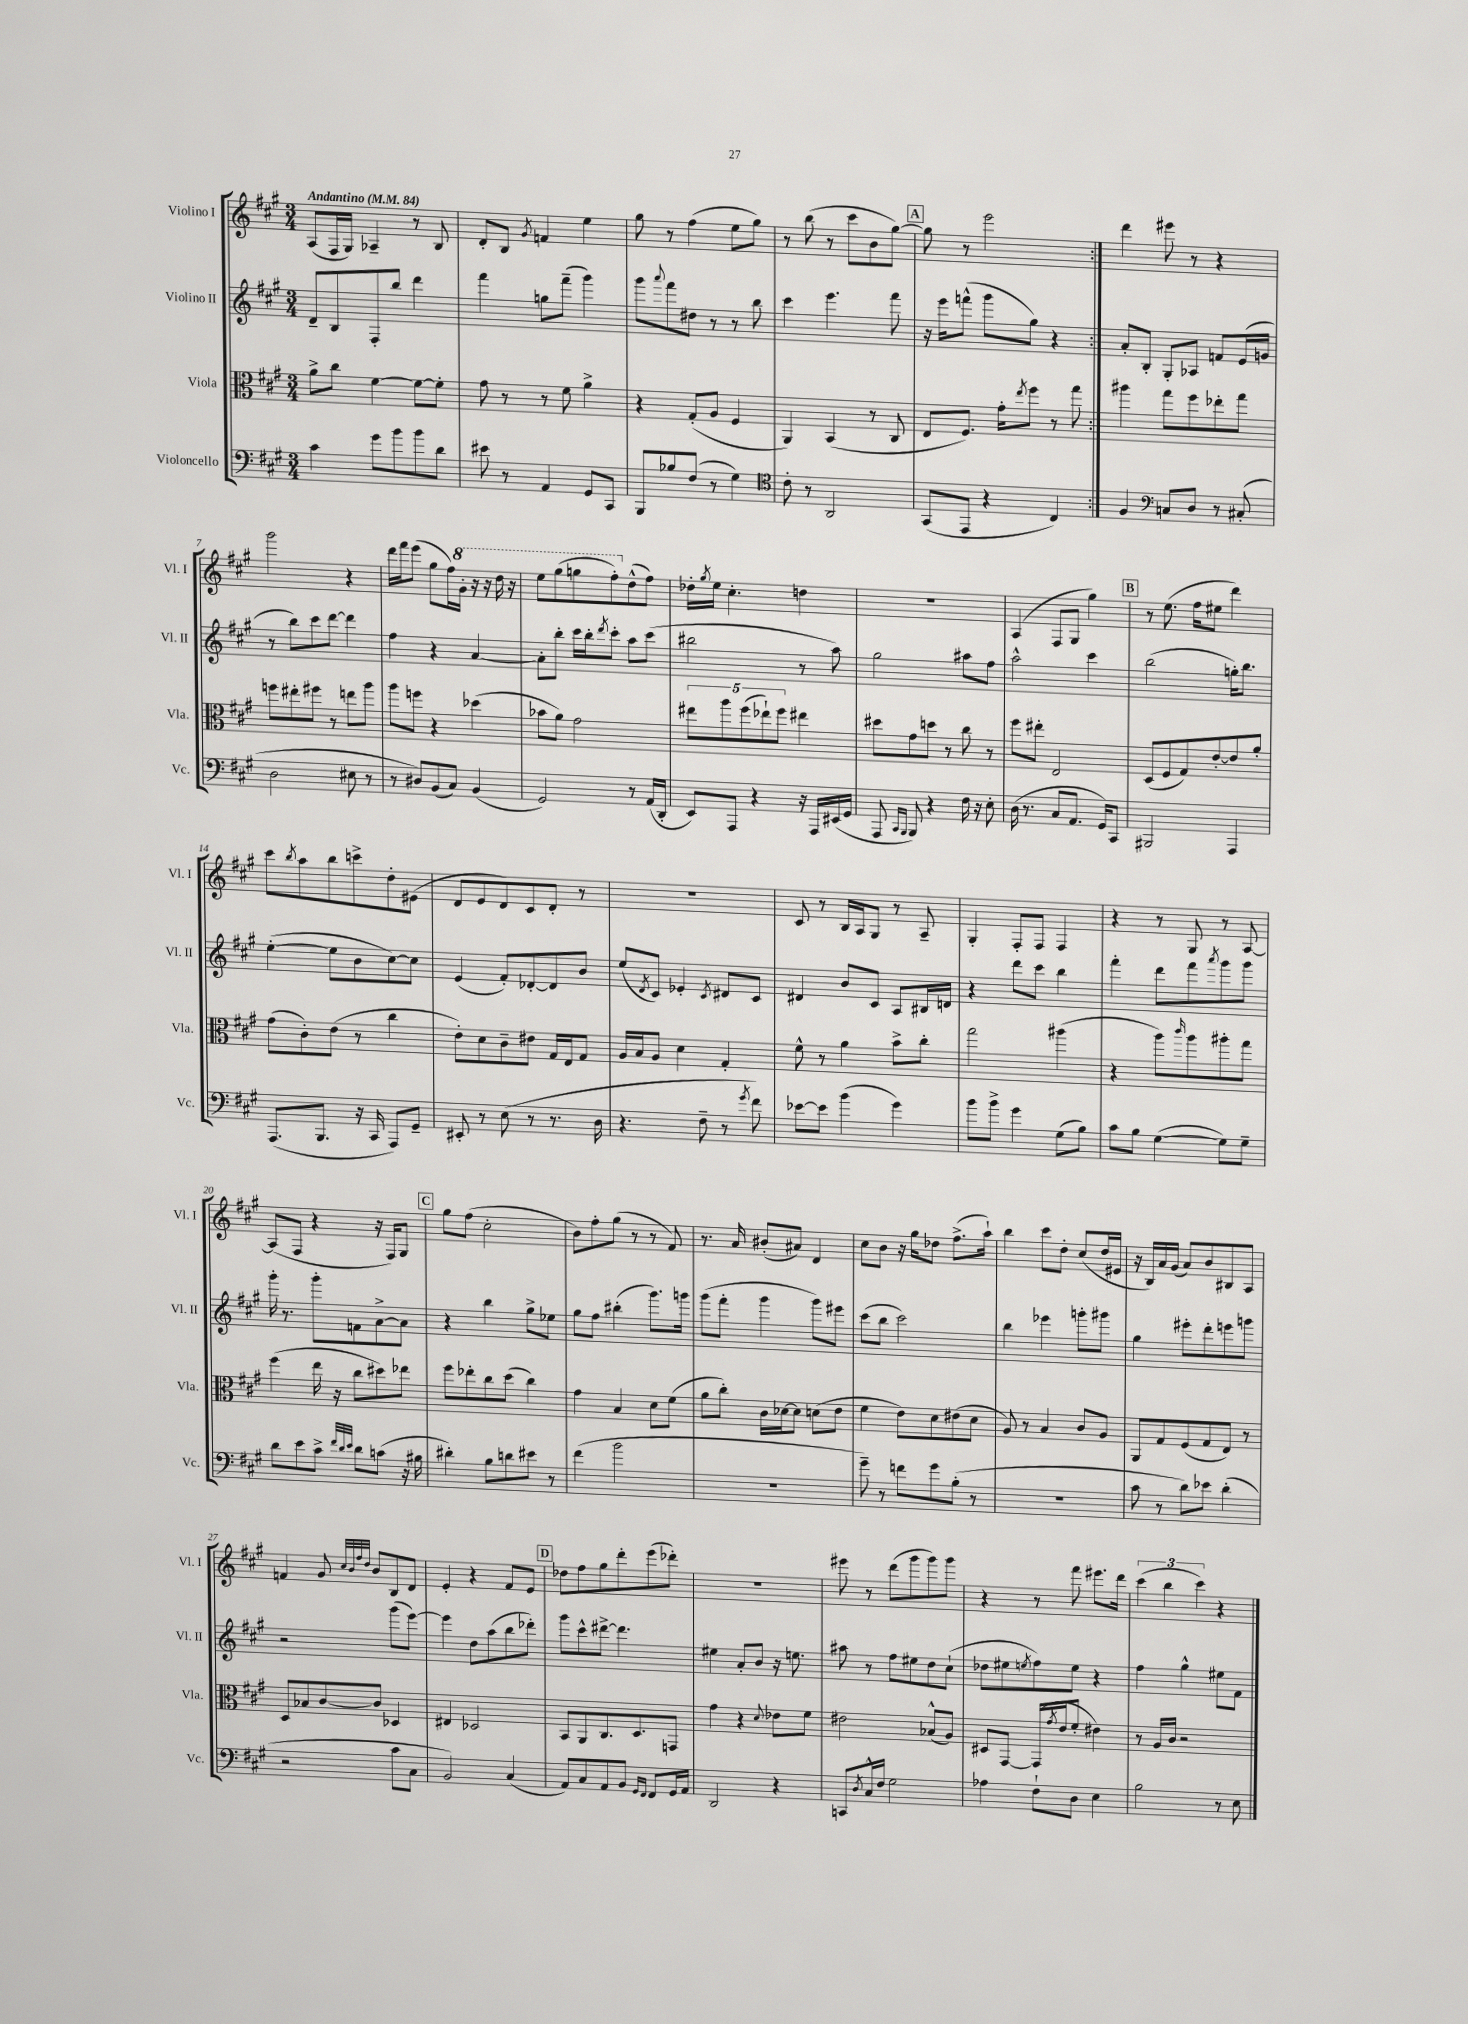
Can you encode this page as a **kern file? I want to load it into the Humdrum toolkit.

**kern	**kern	**kern	**kern
*staff4	*staff3	*staff2	*staff1
*clefF4	*clefC3	*clefG2	*clefG2
*k[f#c#g#]	*k[f#c#g#]	*k[f#c#g#]	*k[f#c#g#]
*M3/4	*M3/4	*M3/4	*M3/4
*MM84	*MM84	*MM84	*MM84
4c#	8a^	8d~	(8A
.	8cc#	8B	16F#
.	.	.	16G#)
8g#	[4f#	8F#'	4A-~
8b	.	8bb	.
8b	8f#_	4ddd	8r
8d	8f#']	.	8B
=	=	=	=
8e#	8g#	4fff#	8d'
8r	8r	.	8B
.	.	.	8qg#
4AA	8r	8gg	4f
.	8f#	(8fff#~	.
8GG#	4a^	4ggg#)	4ee
8CC#	.	.	.
=	=	=	=
8BBB	4r	8ggg#	8gg#
.	.	8qqaaa	.
8B-	.	8fff#	8r
(8F#	(8G#'	8dd#	(4ff#
8r	8A	8r	.
4G#)	4F#	8r	8ee
.	.	8bb	8gg#)
=	=	=	=
*clefC4	*	*	*
8c#'	4AA)	4ccc#	8r
8r	.	.	(8bb
2AA	(4BB	4.eee	8r
.	.	.	8ccc#
.	8r	.	8b
.	8C#	8fff#	[8gg#)
=	=	=	=
(8GG#	8E	16r	8gg#]
.	.	16eee	.
8EE	8.F#)	(8fff^^	8r
4r	.	8ggg#	2eee
.	16g#'	.	.
.	8qee	.	.
.	8ff#	8gg#)	.
4C#)	8r	4r	.
.	8gg#	.	.
=:|!	=:|!	=:|!	=:|!
4F#	4aa#	8a'	4ddd
.	.	8B'	.
*clefF4	*	*	*
8C	8gg#	8G#'	8eee#
8D	8ff#	8A-	8r
8r	8ee-'	8f	4r
(8C#'	8gg#	(16e	.
.	.	16g	.
=	=	=	=
2D	8ff	8r	2ggg#
.	8ee#'	8bb)	.
.	8ff#	8ccc#	.
.	8r	[8ddd	.
8E#	8ee	4ddd]	4r
8r	8aa	.	.
=	=	=	=
8r	8aa	4ff#	16ddd
.	.	.	16fff#
8D#)	8ff	.	(8eee
(8BB	4r	4r	8gg#
8C#)	.	.	16ff#)
.	.	.	16gg#'
(4BB	(4dd-	[4a	16r
.	.	.	16r
.	.	.	16ddd
.	.	.	16r
=	=	=	=
2GG#)	8b-	8a']	8eee
.	8a)	8bb'	(8ggg#
.	2g#	16ccc#	8ggg
.	.	16bb'	.
.	.	8qddd	.
.	.	8ccc#'	8fff#')
8r	.	8aa	(8dd^^
(16AA	.	(8ccc#	8ff#)
16DD'	.	.	.
=	=	=	=
8EE)	10ee#	2bb#	16dd-'
.	.	.	8qgg#
.	.	.	16ee
.	10aa	.	.
8AAA	.	.	4.cc#'
.	(10ff#	.	.
4r	.	.	.
.	10ee-`)	.	.
.	10ff#	.	.
16r	4ee#	8r	4dd
16AAA	.	.	.
(16EE#	.	8aa)	.
16GG#	.	.	.
=	=	=	=
8AAA	8dd#	2gg#	2.r
16qqCC#	.	.	.
16qqBBB	.	.	.
8BBB)	8g#	.	.
4r	8dd	.	.
.	8r	.	.
16F#	8cc#	8aa#	.
16r	.	.	.
8E'	8r	8ff#	.
=	=	=	=
(16D	8ff#	2aa^^	(4A
8.r	.	.	.
.	8ee#'	.	.
8C#	2E	.	8F#
8.AA	.	.	8G#
.	.	4ccc#	4gg#)
16GG#)	.	.	.
8CC#	.	.	.
=	=	=	=
2BBB#	(8D	(2bb	8r
.	8F#	.	(8.ee
.	8G#)	.	.
.	.	.	16ff#
.	[8e'	.	8ee#
4AAA	8e]	16gg')	4ddd)
.	.	8.bb	.
.	8a'	.	.
=	=	=	=
(8.AAA	(8g#	([4ee'	8ccc#
.	.	.	8qbb
.	8c#')	.	8aa
8.BBB	.	.	.
.	(8e	8ee]	8bb
16r	8r	8b	8ccc^
16CC#	.	.	.
8AAA)	4cc#	[8cc#)	8dd'
8GG#~	.	8cc#]	(8e#
=	=	=	=
8EE#'	8e')	(4e	8d
8r	8d	.	8e
(8E	8c#~	8f#')	8d)
8r	8e#	[8d-'	8c#
8.r	16G#	8d-]	8d'
.	16E	.	.
.	8G#	8b	8r
16D	.	.	.
=	=	=	=
4.r	16A	(8ee	2.r
.	16B	.	.
.	.	8qd	.
.	8A	8c#)	.
.	4d	4e-'	.
8F#~	.	.	.
.	.	8qc#	.
8r	4G#'	8d#	.
8qg#	.	.	.
8f#)	.	8c#	.
=	=	=	=
[8e-	8f#^^	4d#	8c#
8e-]	8r	.	8r
(4b	4a	8b	16B
.	.	.	16A
.	.	8c#	8G#
4g#)	8b^	8A	8r
.	8cc#'	16B#	8A~
.	.	16d	.
=	=	=	=
8b	2gg#	4r	4G#'
8b^	.	.	.
4g#	.	8ddd	8F#'
.	.	8ccc#	8F#
(8G#	(4aa#	4bb	4F#
8B)	.	.	.
=	=	=	=
8c#	4r	4fff#'	4r
8B	.	.	.
([4G#	8aa)	8ddd	8r
.	16qqccc#	.	.
.	8aa	8fff#	8G#
.	.	8qaaa	.
8G#])	8aa#'	8ggg#	8r
8G#~	8gg#	8ggg#	[8A
=	=	=	=
8d	(4ff#	16ggg#'	(8A]
.	.	8.r	.
8e	.	.	8F#
8c#^	16ee	8ggg#'	4r
.	16r	.	.
32qqf#	.	.	.
32qqd	.	.	.
32qqe	.	.	.
8d	8cc#	8f	.
(8c	8dd#)	[8a^	16r
.	.	.	16F#)
16r	8ee-	8a]	8G#
16B#	.	.	.
=	=	=	=
4d#')	8ff#	4r	8gg#
.	8ee-'	.	(8ff#
8B	8cc#	4bb	2cc#'
8d	(8dd	.	.
8e#	4cc#)	8gg#^	.
8r	.	8ee-	.
=	=	=	=
(4f#	4g#	8gg#	8b)
.	.	8ff#	8ff#'
2b	4B	(4bb#'	(8gg#
.	.	.	8r
.	8d	8.ggg#)	8r
.	(8f#	.	8f#)
.	.	16ggg	.
=	=	=	=
2.r	8a	(8ggg#	8.r
.	8cc#')	8fff#'	.
.	.	.	16a
.	16c#	4ggg#	(8b#'
.	[16d-	.	.
.	8d-]	.	8a#)
.	(8d	8ggg#)	4d
.	8e	8eee#	.
=	=	=	=
8g#~)	4f#	(8ccc#	8cc#
8r	.	8bb	8b
8f	8e)	2ccc#)	16r
.	.	.	16gg#
8g#	8d	.	8dd-
(8B'	(8e#	.	(8.ff#^
8r	8d	.	.
.	.	.	16aa`)
=	=	=	=
2.r	8A)	4bb	4bb
.	8r	.	.
.	4B	4eee-	8ccc#
.	.	.	8dd'
.	8c#	8ggg'	(8cc#
.	8A	8ggg#	16dd
.	.	.	16e#
=	=	=	=
8c#	8AA	4gg#	16r
.	.	.	16B)
8r	8G#	.	16a
.	.	.	(16g#
8d)	(8F#	8eee#'	8a)
8e-	8G#	8ddd'	8b
(4d'	8E)	8eee	8B#
.	8r	8ggg	8A
=	=	=	=
2r	8D	2r	4f
.	8B-	.	.
.	[8c#	.	8g#
.	.	.	32qqcc#
.	.	.	32qqb
.	.	.	32qqff#
.	.	.	32qqdd
.	8c#]	.	8b
8c#	4D-	(8ggg#	8B
8C#	.	[8eee)	8d
=	=	=	=
2BB)	4E#	4eee]	4e'
.	2D-	8dd	4r
.	.	(8aa	.
(4C#	.	8bb	8f#
.	.	8ddd-')	8e
=	=	=	=
8AA)	8BB	8ggg#	8dd-
8C#	8AA	8ccc#^^	8ff#
8AA	8.C#	[8ddd#^	8gg#
8BB	.	4.ddd#]	8ddd'
.	8.D	.	.
16qqGG#	.	.	.
16qqFF#	.	.	.
8FF#	.	.	(8eee
16GG#	8GG	.	8ddd-')
16AA	.	.	.
=	=	=	=
2DD	4g#	4ee#	2.r
.	4r	8a'	.
.	.	8b	.
.	8qqd	.	.
4r	8e-	16r	.
.	.	8.ee	.
.	8f#	.	.
=	=	=	=
8CC	2e#	8aa#	8eee#
8qD	.	.	.
16C#^^	.	8r	8r
16F#	.	.	.
2G#	.	8ff#	(8ddd
.	.	8ee#	8ggg#
.	(8B-^^	8dd	8ggg#)
.	8A)	(8cc#`	8ggg#
=	=	=	=
4A-	8D#	8dd-	4r
.	[8GG#	8ee#	.
.	.	8qee	.
8F#`	(16GG#]	8ff#)	8r
.	8qg#	.	.
.	16e	.	.
8D	8f#'	8ee	8fff#
4E	4e#)	4r	8.eee#
.	.	.	16ddd
=	=	=	=
2B	8r	4ff#	(6ccc#
.	16A	.	.
.	.	.	6bb
.	16c#	.	.
.	2r	4gg#^^	.
.	.	.	6ccc#)
8r	.	8ee#	4r
8E	.	8f#	.
==	==	==	==
*-	*-	*-	*-
